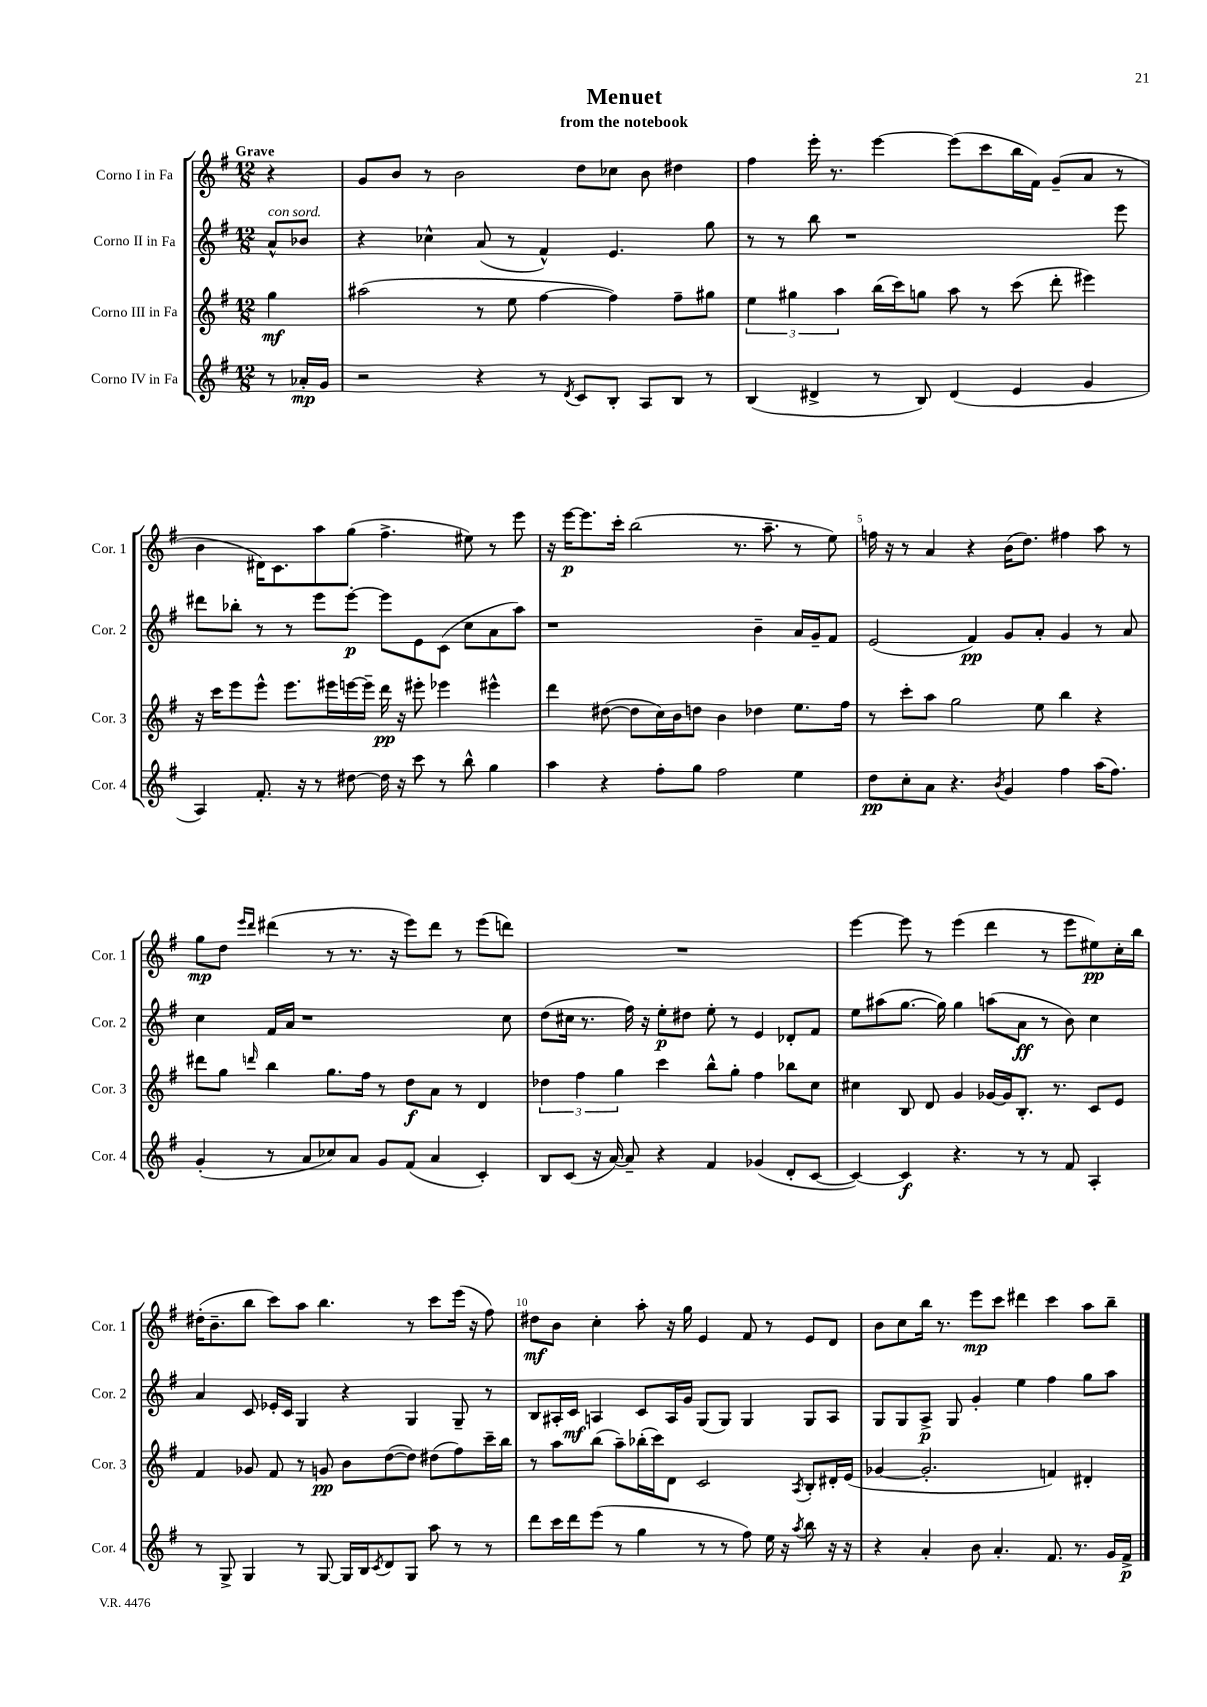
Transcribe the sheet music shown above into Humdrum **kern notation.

**kern	**kern	**kern	**kern
*staff4	*staff3	*staff2	*staff1
*clefG2	*clefG2	*clefG2	*clefG2
*k[f#]	*k[f#]	*k[f#]	*k[f#]
*M12/8	*M12/8	*M12/8	*M12/8
8r	4gg\	8a^^/L	4r
16a-'/LL	.	8b-/J	.
16g/JJ	.	.	.
=	=	=	=
2r	(2aa#\	4r	8g/L
.	.	.	8b/J
.	.	4cc-^^\	8r
.	.	.	2b\
4r	8r	(8a/	.
.	8ee\	8r	.
8r	[4ff#\	4f#^^/)	.
8qd/	.	.	.
8c/L	.	.	8dd\L
8B'/J	4ff#\])	4.e/	8cc-\J
8A/L	.	.	8b\
8B/J	8ff#~\L	.	4dd#\
8r	8gg#\J	8gg\	.
=	=	=	=
(4B/	6ee\	8r	4ff#\
.	.	8r	.
.	6gg#\	.	.
4d#^/	.	8bb\	16eee'\
.	.	.	8.r
.	6aa\	.	.
.	.	1r	.
8r	(16bb\LL	.	[4eee\
.	16ccc\J)	.	.
8B/)	8gg\J	.	.
(4d#/	8aa\	.	(8eee\]L
.	8r	.	8ccc\
4e/	(8ccc\	.	16bb\L
.	.	.	16f#\JJ)
.	8ddd'\	.	(8g~/L
4g/	4eee#\)	.	8a/J
.	.	8eee\	8r
=	=	=	=
4A/)	16r	8ddd#\L	4b\
.	16ccc\LK	.	.
.	8eee\	8bb-'\J	.
8.f#'/	8eee^^\J	8r	16d#\LK)
.	.	.	8.c\
.	8.eee\L	8r	.
16r	.	.	.
8r	.	8eee\L	8aa\
.	16eee#\L	.	.
[8dd#\	[16eee\	[8eee'\J	(8gg\J
.	16eee~\]JJ	.	.
16dd#\]	16ddd\	8eee\]L	4.ff#^\
16r	16r	.	.
8ccc\	8eee#'\	8e\	.
8r	4eee-\	(8c\J	.
8bb^^\	.	8cc\L	8ee#\)
4gg\	4eee#^^\	8a\	8r
.	.	8aa\J)	8eee\
=	=	=	=
4aa\	4ddd\	1r	16r
.	.	.	[16eee\LK
.	.	.	8.eee\]
4r	([8dd#\	.	.
.	.	.	16ccc'\Jk
.	8dd#\]L	.	(2bb\
8ff#'\L	16cc\L)	.	.
.	16b\J	.	.
8gg\J	8dd\J	.	.
2ff#\	4b\	.	.
.	.	.	8.r
.	4dd-\	4b~\	.
.	.	.	8.aa~\
4ee\	8.ee\L	16a/LL	8r
.	.	16g~/J	.
.	.	8f#/J	8ee\)
.	16ff#\Jk	.	.
=	=	=	=
8dd\L	8r	(2e/	16ff\
.	.	.	16r
8cc'\	8ccc'\L	.	8r
8a\J	8aa\J	.	4a/
4.r	2gg\	.	.
.	.	4f#/)	4r
8qb/	.	.	.
4g/	.	8g/L	(16b\LK
.	.	.	8.dd\J)
.	8ee\	8a'/J	.
4ff#\	4bb\	4g/	4ff#\
(16aa\LK	4r	8r	8aa\
8.ff#\J)	.	.	.
.	.	8a/	8r
=	=	=	=
(4g'/	8ddd#\L	4cc\	8gg\L
.	8gg\J	.	8dd\J
.	.	.	16qqeee/LL
.	16qqddd/	.	16qqddd/JJ
8r	4bb\	16f#/LL	(4ddd#\
.	.	16a/JJ	.
8a/L	.	1r	.
8cc-/)	8.gg\L	.	8r
8a/J	.	.	8.r
.	16ff#\Jk	.	.
8g/L	8r	.	.
.	.	.	16r
(8f#/J	8dd\L	.	8eee\L)
4a/	8a\J	.	8ddd#\J
.	8r	.	8r
4c'/)	4d/	.	(8eee\L
.	.	8cc\	8ddd\J)
=	=	=	=
8B/L	6dd-\	(8dd\L	1.r
(8c/J	.	16cc#\Jk	.
.	6ff#\	.	.
.	.	8.r	.
16r	.	.	.
[16a/)	.	.	.
.	6gg\	.	.
8a~/]	.	16ff#\)	.
.	.	16r	.
4r	4ccc\	8ee'\L	.
.	.	8dd#\J	.
4f#/	8bb^^\L	8ee'\	.
.	8gg'\J	8r	.
(4g-/	4ff#\	4e/	.
8d'/L	8bb-\L	8d-'/L	.
[8c/J	8cc\J	8f#/J	.
=	=	=	=
4c/_)	4cc#\	8ee\L	[4eee\
.	.	(8aa#\	.
4c/]	8B/	[8.gg\J	8eee\]
.	8d/	.	8r
.	.	16gg\])	.
4.r	4g/	4gg\	(4eee\
.	[16g-/LL	(8aa\L	4ddd\
.	16g-/]J	.	.
8r	8.B'/J	8a\J	.
8r	.	8r	8r
.	8.r	.	.
8f#/	.	8b\)	8eee\L
4A'/	8c/L	4cc\	8ee#\)
.	8e/J	.	16cc'\L
.	.	.	16bb\JJ
=	=	=	=
8r	4f#/	4a/	(16dd#'\LK
.	.	.	8.b~\
8G^/	.	.	.
4G/	8g-/	8c/	8bb\J
.	8f#/	16e-'/LL	8ccc\L)
.	.	16c/JJ	.
8r	8r	4G/	8aa\J
[8G/	8g/	.	4.bb\
16G/]LL	8b\L	4r	.
16B/J	.	.	.
8qc/	.	.	.
8d/	([8dd\	.	.
8G/J	8dd\]J)	4G/	8r
8aa\	(8dd#\L	.	8ccc\L
8r	8ff#\)	8G~/	(16eee\Jk
.	.	.	16r
8r	16ccc~\L	8r	8ff#\)
.	16bb\JJ	.	.
=	=	=	=
8ddd\L	8r	8B/L	8dd#\L
16ccc\L	8aa\L	16A#'/L	8b\J
16ddd\J	.	16c/JJ	.
(8eee\J	(8bb\J	4A/	4cc'\
8r	8aa~\L)	.	.
4gg\	(16bb-'\L	8c/L	8aa'\
.	16ccc\J)	.	.
.	8d\J	16A/L	16r
.	.	16g/JJ	16gg\
8r	2c/	(8G/L	4e/
8r	.	8G/J)	.
8ff#\)	.	4G/	8f#/
16ee\	.	.	8r
16r	.	.	.
8qaa/	8qA/	.	.
8bb\	8B'/L	8G/L	8e/L
16r	16d#'/L	8A/J	8d/J
16r	(16e/JJ	.	.
=	=	=	=
4r	[4g-/	8G/L	8b\L
.	.	8G/	8cc\
4a'/	2.g-'/]	8A^/J	16bb\Jk
.	.	.	8.r
.	.	8G/	.
8b\	.	4g'/	8eee\L
4.a'/	.	.	8ccc\J
.	.	4ee\	4ddd#\
8.f#/	4f/)	4ff#\	4ccc\
8.r	.	.	.
.	4d#'/	8gg\L	8aa\L
16g/LL	.	8aa\J	8bb~\J
16f#^/JJ	.	.	.
==	==	==	==
*-	*-	*-	*-
